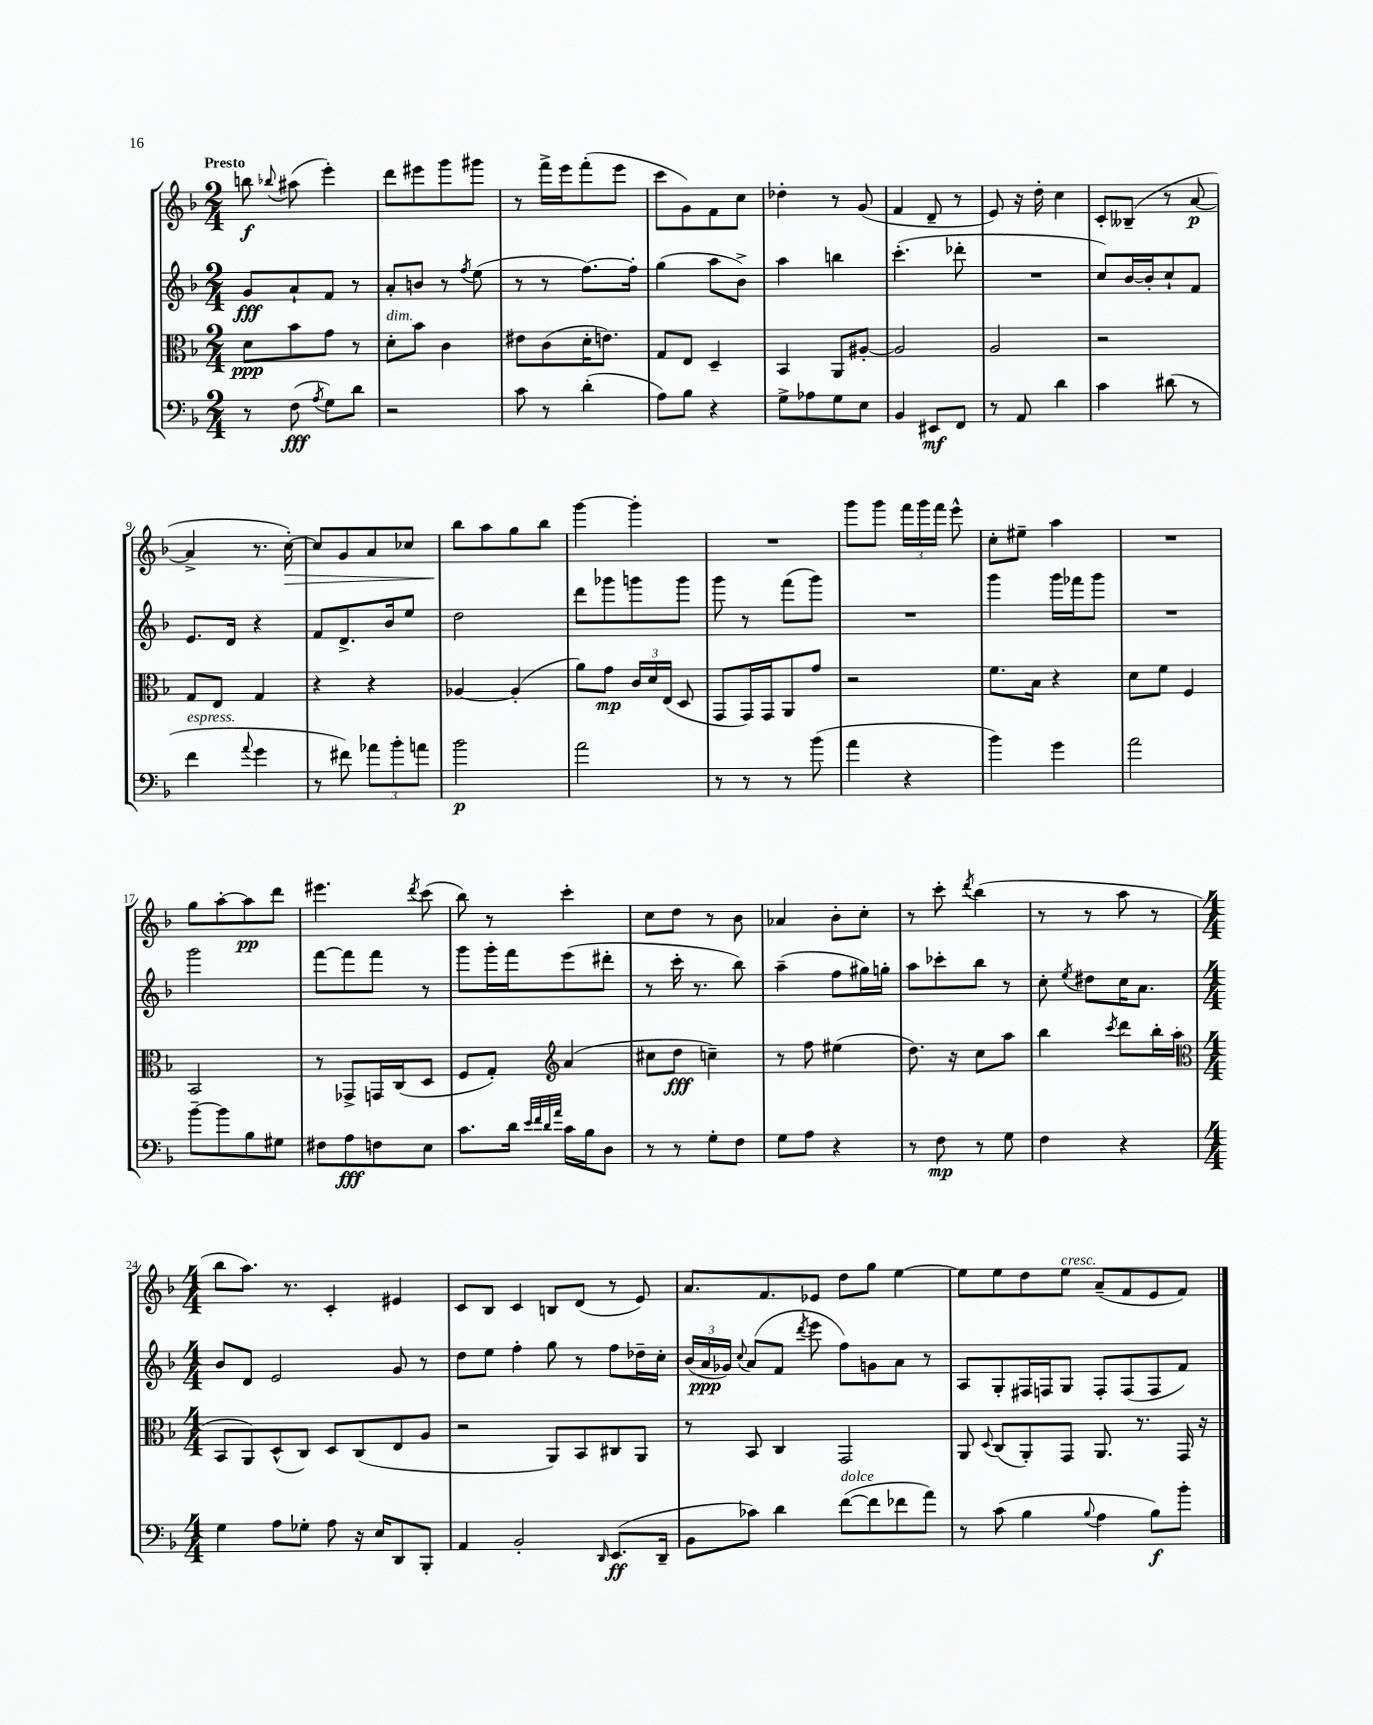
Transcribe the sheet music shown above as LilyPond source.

<<
\new StaffGroup <<
\new Staff = "s0" {
    \clef treble \key f \major \numericTimeSignature \time 2/4 \tempo "Presto"
    \autoBeamOff b''8\f \appoggiatura { bes''8 } ais''8( e'''4-.) |
    d'''8[ eis'''8 g'''8 gis'''8] |
    r8 f'''16[-> e'''16 f'''8-.( e'''8] |
    c'''8[ g'8) f'8 c''8] |
    des''4-. r8 g'8( |
    f'4 d'8-- r8 |
    e'8) r16 d''16-. c''4 |
    c'8[-. beses8]--( r8 a'8~\p |
    a'4-> r8. c''16~-.\>) |
    c''8[ g'8 a'8 ces''8] |
    bes''8[\! a''8 g''8 bes''8] |
    g'''4~ g'''4-. |
    R2 |
    g'''8[ g'''8] \tuplet 3/2 { f'''16[ g'''16 f'''16] } e'''8-^ |
    c''8[-. eis''8]-- a''4 |
    R2 |
    g''8[ a''8~-. a''8\pp d'''8] |
    eis'''4. \acciaccatura { d'''8 } c'''8( |
    bes''8) r8 c'''4-. |
    c''8[ d''8] r8 bes'8 |
    aes'4 bes'8[-. c''8]-. |
    r8 c'''8-. \acciaccatura { d'''8 } bes''4( |
    r8 r8 a''8 r8 |
    \numericTimeSignature \time 4/4 bes''8[ a''8.]) r8. c'4-. eis'4 |
    c'8[ bes8] c'4 b8[ d'8]( r8 e'8) |
    a'8.[ f'8. ees'8] d''8[ g''8] e''4~ |
    e''8[ e''8 d''8 e''8]^\markup { \italic "cresc." } a'8[--( f'8 e'8 f'8]) \bar "|." |
}
\new Staff = "s1" {
    \clef treble \key f \major \numericTimeSignature \time 2/4
    \autoBeamOff g'8[\fff a'8-! f'8] r8 |
    a'8[-. b'8] r8 \acciaccatura { f''8 } e''8( |
    r8 r8 f''8.[~) f''16]-. |
    g''4( a''8[ bes'8]->) |
    a''4 b''4 |
    c'''4.-.( des'''8-. |
    R2 |
    c''8[) bes'16~ bes'16-. c''8-! f'8] |
    e'8.[ d'16] r4 |
    f'8[ d'8.-> bes'16 e''8] |
    d''2 |
    d'''8[ ges'''8 g'''8 g'''8] |
    g'''8 r8 f'''8[( g'''8]) |
    R2 |
    g'''4 g'''16[ fes'''16 g'''8] |
    R2 |
    g'''2 |
    f'''8[~ f'''8 f'''8] r8 |
    g'''8[ g'''16-. f'''16 e'''8( dis'''8]-. |
    r8 c'''16-. r8. bes''8) |
    a''4--( f''8[ gis''16) g''16]-. |
    a''8[ ces'''8-. bes''8] r8 |
    c''8-. \acciaccatura { e''8 } dis''8[ c''16 a'8.] |
    \numericTimeSignature \time 4/4 bes'8[ d'8] e'2 g'8 r8 |
    d''8[ e''8] f''4-. g''8 r8 f''8[ des''16-- c''16]-. |
    \tuplet 3/2 { bes'16[( a'16\ppp ges'16]) } \appoggiatura { c''8 } a'8[( f'8] \acciaccatura { d'''8 } e'''8 f''8[) g'8 a'8] r8 |
    a8[ g8-. fis16 f16 g8] f8[-. f8( f8 f'8]) \bar "|." |
}
\new Staff = "s2" {
    \clef alto \key f \major \numericTimeSignature \time 2/4
    \autoBeamOff d'8[\ppp bes'8 g'8] r8 |
    d'8[-.^\markup { \italic "dim." } bes'8] c'4 |
    eis'8[ c'8( d'16-. e'8.]) |
    g8[ e8] d4-- |
    bes,4 a,8[ ais8]~-. |
    ais2 |
    a2 |
    r2 |
    g8[ e8] g4 |
    r4 r4 |
    aes4~ aes4-.( |
    a'8[) g'8]\mp \tuplet 3/2 { c'16[ d'16 e16]( } d8 |
    g,8[ g,16) g,16 a,8 g'8] |
    r2 |
    f'8.[ bes16] r4 |
    d'8[ f'8] f4 |
    bes,2 |
    r8 ges,8[-> g,16 c16( d8] |
    f8[ g8]-.) \clef treble a'4( |
    cis''8[ d''8]\fff c''4--) |
    r8 f''8 eis''4( |
    d''8.) r16 c''8[ a''8] |
    bes''4 \acciaccatura { c'''8 } d'''8[ bes''16-. a''16]( |
    \numericTimeSignature \time 4/4 \clef alto bes,8[ a,8) d8-^( c8]) d8[ c8( e8 a8] |
    r2 a,8[) bes,8 cis8 a,8] |
    r8 bes,8 c4 g,2 |
    a,8 \appoggiatura { d8 } c8[( a,8-.) g,8] a,8. r8. g,16 r16 \bar "|." |
}
\new Staff = "s3" {
    \clef bass \key f \major \numericTimeSignature \time 2/4
    \autoBeamOff r8 f8\fff( \acciaccatura { a8 } g8[) d'8] |
    r2 |
    c'8 r8 d'4-.( |
    a8[) bes8] r4 |
    g8[-> aes8 g8 e8] |
    bes,4 eis,8[\mf f,8] |
    r8 a,8 d'4 |
    c'4 dis'8( r8 |
    f'4^\markup { \italic "espress." } \appoggiatura { a'8 } g'4 |
    r8 fis'8) \tuplet 3/2 { aes'8[ bes'8-. a'8] } |
    bes'2\p |
    a'2 |
    r8 r8 r8 bes'8( |
    a'4 r4 |
    bes'4) g'4 |
    a'2 |
    bes'8[~-- bes'8 bes8 gis8] |
    fis8[ a8\fff f8 e8] |
    c'8.[ d'16] \grace { e'32[ f'32 d'32 a'32] } c'16[ bes16 d8] |
    r8 r8 g8[-. f8] |
    g8[ a8] r4 |
    r8 f8\mp r8 g8 |
    f4 r4 |
    \numericTimeSignature \time 4/4 g4 a8[ ges8]-. a8 r16 e16[ d,8 bes,,8]-. |
    a,4 bes,2-. \grace { d,16 } e,8.[\ff( d,16]-- |
    bes,8[ ces'8]) d'4 f'8[~^\markup { \italic "dolce" }( f'8 fes'8 a'8]) |
    r8 c'8( bes4 \appoggiatura { bes8 } a4 bes8[\f) bes'8]-. \bar "|." |
}
>>
>>
